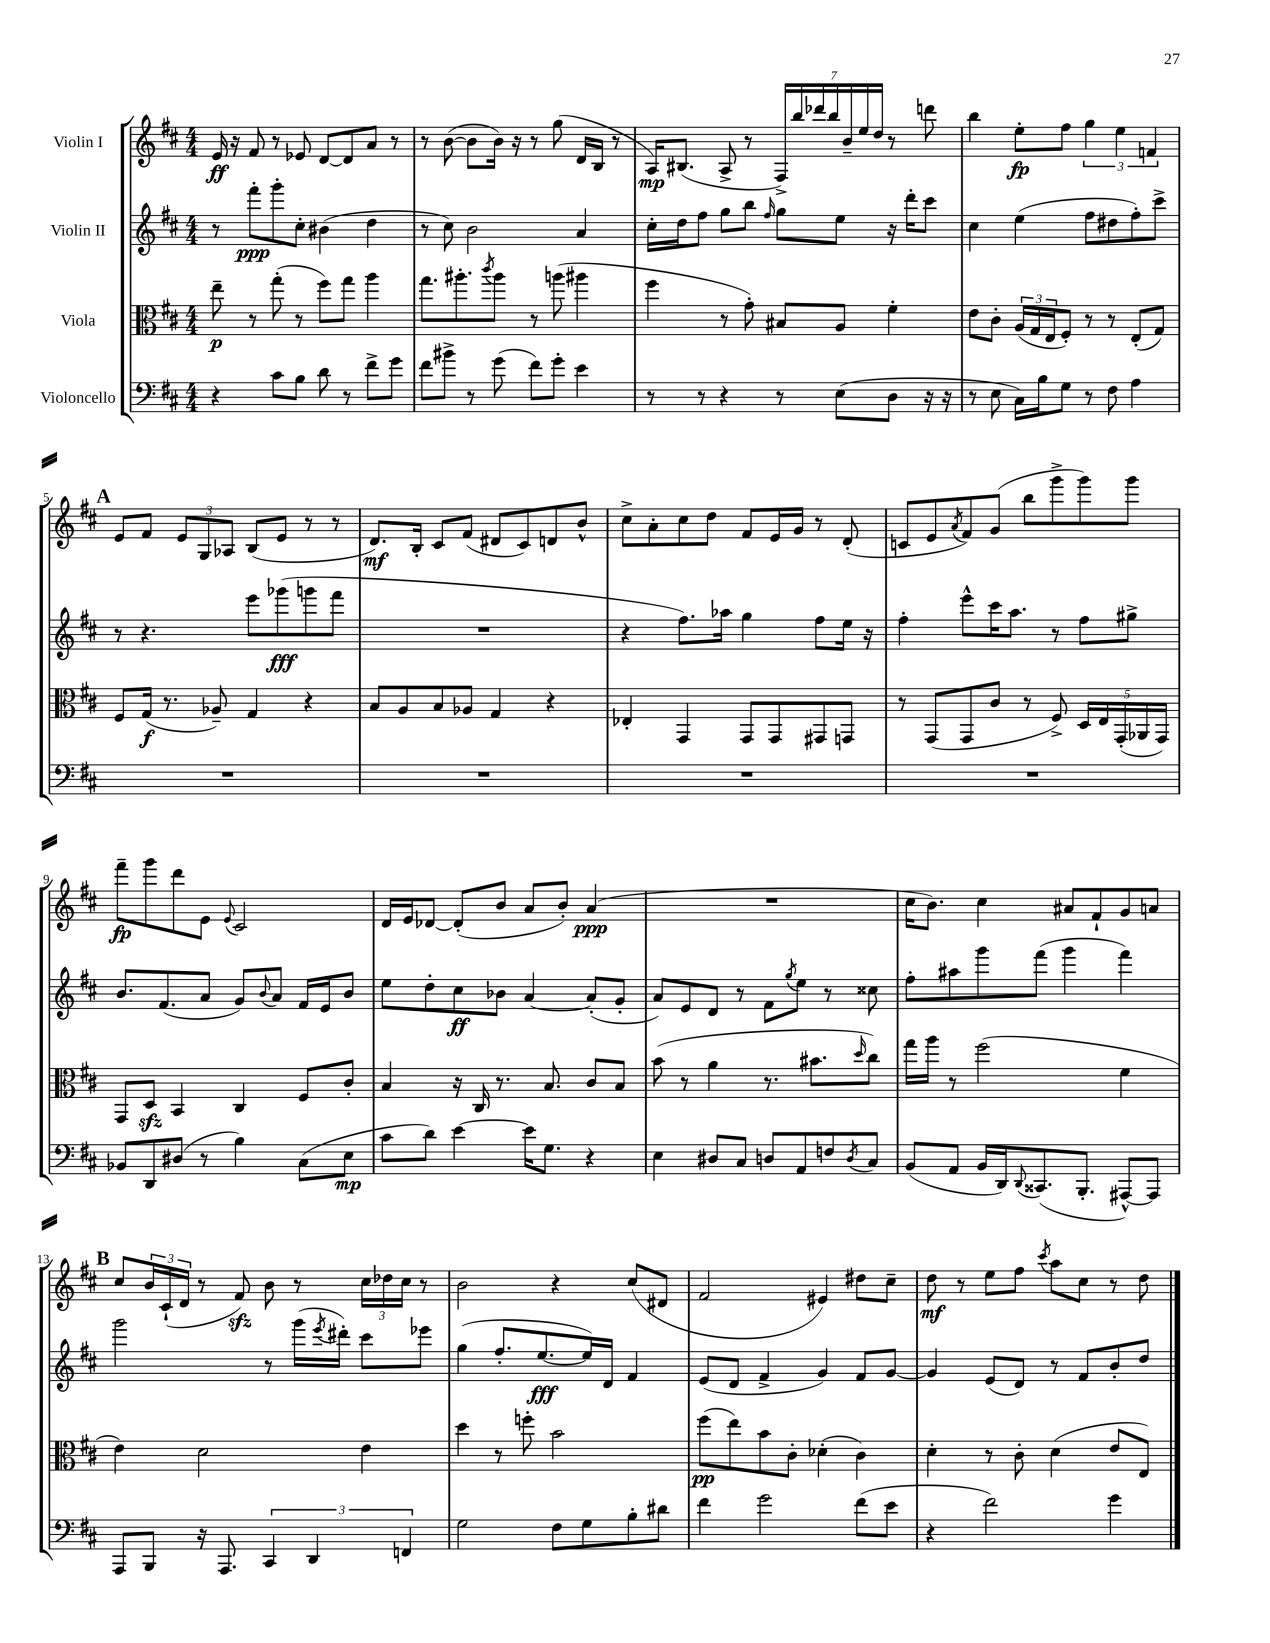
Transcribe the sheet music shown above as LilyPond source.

<<
\new StaffGroup <<
\new Staff = "s0" \with { instrumentName = "Violin I" } {
    \clef treble \key d \major \numericTimeSignature \time 4/4
    e'16\ff r16 fis'8 r8 ees'8 d'8~ d'8 a'8 r8 |
    r8 b'8~( b'8 b'16) r16 r8 g''8( d'16 b16 r8 |
    a16\mp) bis8.( a8-> r8 \tuplet 7/4 { fis16->) b''16 des'''16 b''16 b'16-- e''16 d''16 } r8 d'''8 |
    b''4 e''8-.\fp fis''8 \tuplet 3/2 { g''4 e''4 f'4 } |
    \mark \markup { \bold "A" } e'8 fis'8 \tuplet 3/2 { e'8 g8 aes8 } b8( e'8 r8 r8 |
    d'8.\mf) b16-. cis'8 fis'8( dis'8 cis'8) d'8 b'8-^ |
    cis''8-> a'8-. cis''8 d''8 fis'8 e'16 g'16 r8 d'8-.( |
    c'8 e'8 \acciaccatura { a'8 } fis'8) g'8( b''8 g'''8-> g'''8) g'''8 |
    fis'''8--\fp g'''8 d'''8 e'8 \appoggiatura { e'8 } cis'2 |
    d'16 e'16 des'8~ des'8-.( b'8 a'8 b'8-.) a'4\ppp( |
    R1 |
    cis''16 b'8.) cis''4 ais'8 fis'8-! g'8 a'8 |
    \mark \markup { \bold "B" } cis''8 \tuplet 3/2 { b'16 cis'16-!( d'16 } r8 fis'8\sfz) b'8 r8 \tuplet 3/2 { cis''16 des''16 cis''16 } r8 |
    b'2 r4 cis''8( dis'8 |
    fis'2 eis'4) dis''8 cis''8-- |
    d''8\mf r8 e''8 fis''8 \acciaccatura { cis'''8 } a''8 cis''8 r8 d''8 \bar "|." |
}
\new Staff = "s1" \with { instrumentName = "Violin II" } {
    \clef treble \key d \major \numericTimeSignature \time 4/4
    r8 fis'''8-.\ppp g'''8-. cis''8-. bis'4( d''4 |
    r8 cis''8) b'2 a'4 |
    cis''16-. d''16 fis''8 g''8 b''8 \grace { fis''16 } g''8 e''8 r16 d'''16-. cis'''8 |
    cis''4 e''4( fis''8 dis''8 fis''8-.) cis'''8-> |
    \mark \markup { \bold "A" } r8 r4. e'''8 ges'''8\fff( g'''8 fis'''8 |
    R1 |
    r4 fis''8.) aes''16 g''4 fis''8 e''16 r16 |
    fis''4-. e'''8-^ cis'''16 a''8. r8 fis''8 gis''8-> |
    b'8. fis'8.( a'8 g'8) \appoggiatura { b'8 } a'8 fis'16 e'16 b'8 |
    e''8 d''8-. cis''8\ff bes'8 a'4~ a'8-.( g'8-. |
    a'8) e'8 d'8 r8 fis'8 \acciaccatura { g''8 } e''8 r8 cisis''8 |
    fis''8-. ais''8 g'''8 fis'''8( g'''4 fis'''4) |
    \mark \markup { \bold "B" } g'''2 r8 g'''16( \acciaccatura { e'''8 } dis'''16-.) cis'''8 ees'''8 |
    g''4( fis''8.-. e''8.~\fff e''16) d'16 fis'4 |
    e'8( d'8 fis'4-> g'4) fis'8 g'8~ |
    g'4 e'8( d'8) r8 fis'8 b'8-. d''8 \bar "|." |
}
\new Staff = "s2" \with { instrumentName = "Viola" } {
    \clef alto \key d \major \numericTimeSignature \time 4/4
    e''8--\p r8 g''8-.( r8 fis''8) g''8 a''4 |
    g''8. ais''8.-. \acciaccatura { cis'''8 } ais''8 r8 a''8( ais''4 |
    fis''4 r8 g'8-.) bis8 a8 fis'4-. |
    e'8 cis'8-. \tuplet 3/2 { a16( g16 e16 } fis8-.) r8 r8 e8-.( g8) |
    \mark \markup { \bold "A" } fis8 g16\f( r8. aes8--) g4 r4 |
    b8 a8 b8 aes8 g4 r4 |
    ees4-. g,4 g,8 g,8 gis,8 g,8 |
    r8 g,8( g,8 cis'8 r8 fis8->) \tuplet 5/4 { d16 e16 g,16-.( aes,16 g,16) } |
    g,8 d8\sfz b,4 cis4 fis8 cis'8-. |
    b4 r16 cis16 r8. b8. cis'8 b8 |
    b'8( r8 a'4 r8. bis'8. \grace { d''16 } cis''8) |
    g''16 a''16 r8 fis''2( fis'4 |
    \mark \markup { \bold "B" } e'4) d'2 e'4 |
    d''4 r8 f''8-. b'2 |
    fis''8\pp( e''8) b'8 cis'8-. des'4-.( cis'4) |
    d'4-. r8 cis'8-. d'4( e'8 e8) \bar "|." |
}
\new Staff = "s3" \with { instrumentName = "Violoncello" } {
    \clef bass \key d \major \numericTimeSignature \time 4/4
    r4 cis'8 b8 d'8 r8 fis'8-> g'8 |
    fis'8 bis'8-> r8 g'8( fis'8) g'8-. e'4 |
    r8 r8 r4 r8 e8( d8 r16 r16 |
    r8 e8 cis16) b16 g8 r8 fis8 a4 |
    \mark \markup { \bold "A" } R1 |
    R1 |
    R1 |
    R1 |
    bes,8 d,8 dis8( r8 b4) cis8( e8\mp |
    cis'8 d'8) e'4~ e'16 g8. r4 |
    e4 dis8 cis8 d8 a,8 f8 \acciaccatura { d8 } cis8 |
    b,8( a,8 b,16 d,16) \appoggiatura { d,8 } cisis,8.( b,,8.-. ais,,8~-^) ais,,8 |
    \mark \markup { \bold "B" } a,,8 b,,8 r16 a,,8. \tuplet 3/2 { cis,4 d,4 f,4 } |
    g2 fis8 g8 b8-. dis'8 |
    fis'4 g'2 fis'8( e'8 |
    r4 fis'2) g'4 \bar "|." |
}
>>
>>
